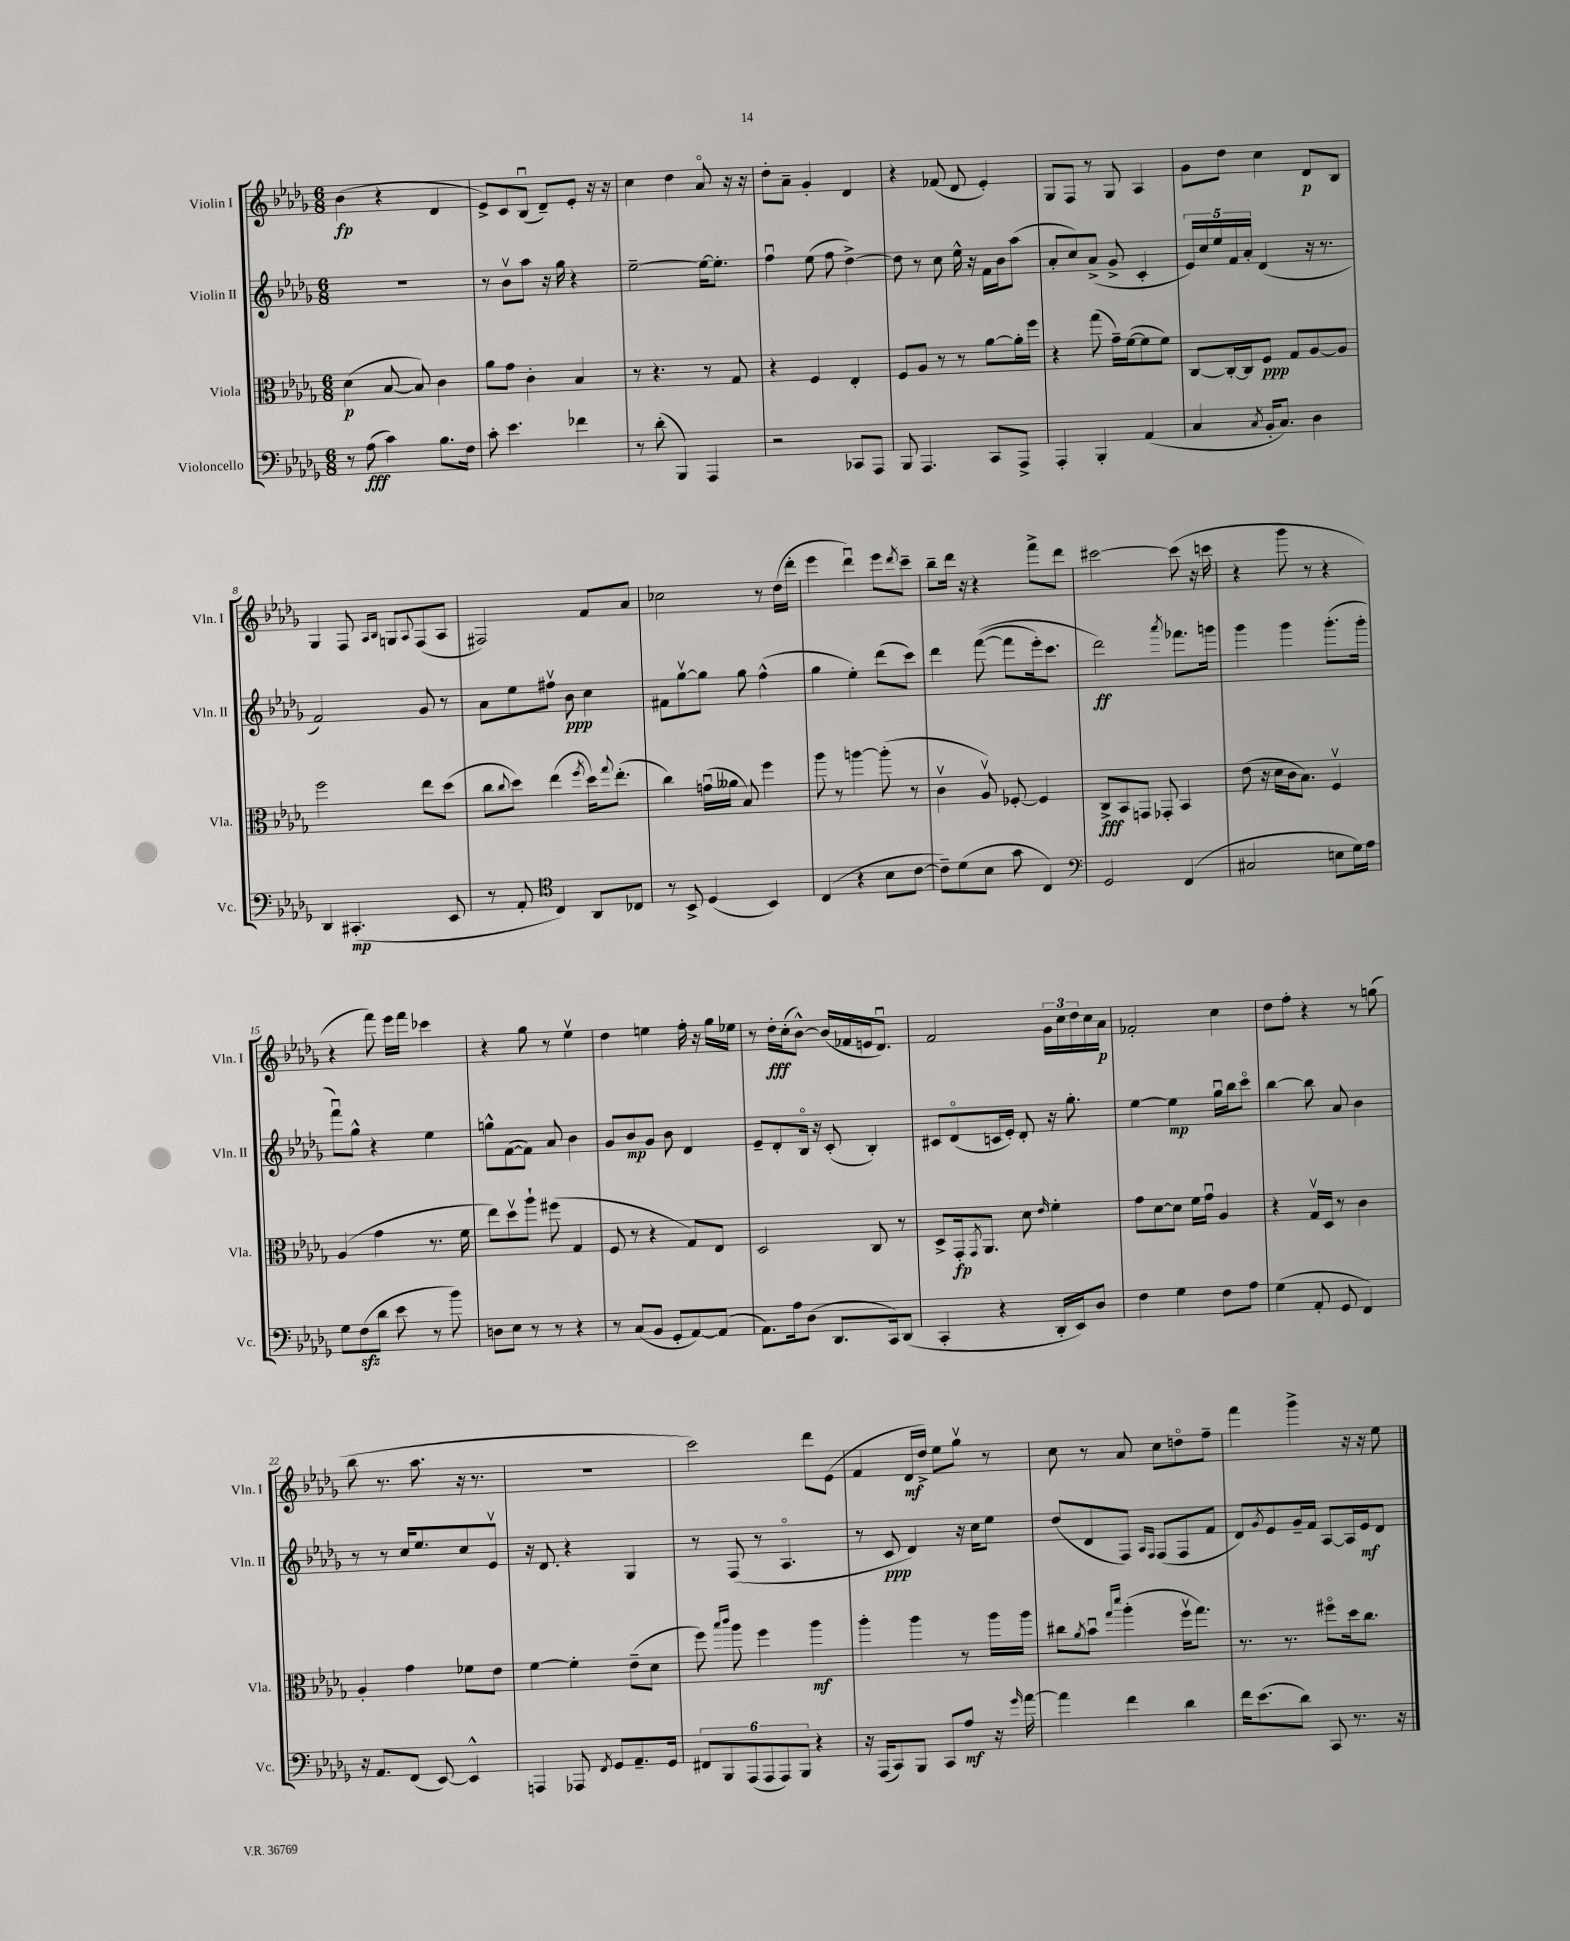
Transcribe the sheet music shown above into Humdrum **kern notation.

**kern	**dynam	**kern	**dynam	**kern	**dynam	**kern	**dynam
*part4	*part4	*part3	*part3	*part2	*part2	*part1	*part1
*staff4	*staff4	*staff3	*staff3	*staff2	*staff2	*staff1	*staff1
*I"Violoncello	*	*I"Viola	*	*I"Violin II	*	*I"Violin I	*
*I'Vc.	*	*I'Vla.	*	*I'Vln. II	*	*I'Vln. I	*
*clefF4	*	*clefC3	*	*clefG2	*	*clefG2	*
*k[b-e-a-d-g-]	*	*k[b-e-a-d-g-]	*	*k[b-e-a-d-g-]	*	*k[b-e-a-d-g-]	*
*M6/8	*	*M6/8	*	*M6/8	*	*M6/8	*
=1	=1	=1	=1	=1	=1	=1	=1
8r	.	(4d-\	p	2.r	.	(4b-\	fp
(8A-\	fff	.	.	.	.	.	.
4c\)	.	[8B-/	.	.	.	4r	.
.	.	8B-/])	.	.	.	.	.
8.B-\L	.	4c\	.	.	.	4d-/	.
16F\Jk	.	.	.	.	.	.	.
=2	=2	=2	=2	=2	=2	=2	=2
8c'\	.	8a-\L	.	8r	.	8e-^/L)	.
4.e-\	.	8g-\J	.	8b-v\L	.	8c/	.
.	.	4c'\	.	8aa-\J	.	(8B-u/J	.
.	.	.	.	16r	.	8d-~/L)	.
.	.	.	.	16gg-\	.	.	.
4f-X\	.	4B-/	.	4r	.	8e-'/J	.
.	.	.	.	.	.	16r	.
.	.	.	.	.	.	16r	.
=3	=3	=3	=3	=3	=3	=3	=3
8r	.	8r	.	[2ee-~\	.	4cc\	.
(8d-'\	.	4.r	.	.	.	.	.
4BBB-/)	.	.	.	.	.	4dd-\	.
4AAA-/	.	8r	.	16ee-\KL_	.	8a-/	.
.	.	.	.	8.ee-'\J]	.	.	.
.	.	8G-/	.	.	.	16r	.
.	.	.	.	.	.	16r	.
=4	=4	=4	=4	=4	=4	=4	=4
2r	.	4r	.	4ffu\	.	8dd-'\L	.
.	.	.	.	.	.	8a-~\J	.
.	.	4F/	.	(8ee-\	.	4g-'/	.
.	.	.	.	8ff\	.	.	.
8CC-X/L	.	4E-'/	.	[4dd-^\)	.	4d-/	.
8AAA-/J	.	.	.	.	.	.	.
=5	=5	=5	=5	=5	=5	=5	=5
8BBB-/	.	8F/L	.	8dd-\]	.	4r	.
4.AAA-/	.	8A-/J	.	8r	.	.	.
.	.	8r	.	8cc\	.	(8f-X/	.
.	.	8r	.	16ee-^^\	.	8d-/	.
.	.	.	.	16r	.	.	.
8CC/L	.	[8a-\L	.	16f\LL	.	4e-'/)	.
.	.	.	.	16b-\J	.	.	.
8AAA-^/J	.	16a-'\L]	.	(8aa-\J	.	.	.
.	.	16ff\JJ	.	.	.	.	.
=6	=6	=6	=6	=6	=6	=6	=6
4AAA-'/	.	4r	.	8a-'/L	.	8G-/L	.
.	.	.	.	8cc/)	.	8F/J	.
4BBB-'/	.	(8gg-\	.	(8a-^/J	.	8r	.
.	.	16g-~\LL)	.	8g-^/	.	8G-/	.
.	.	([16f\J	.	.	.	.	.
(4AA-/	.	8f\]	.	4c'/	.	4A-/	.
.	.	8f\J)	.	.	.	.	.
=7	=7	=7	=7	=7	=7	=7	=7
4C/	.	[8C/L	.	20e-/LL)	.	8g-\L	.
.	.	.	.	20cc/	.	.	.
.	.	.	.	20ee-/	.	.	.
.	.	16C'/L_	.	.	.	8dd-\J	.
.	.	.	.	20f/	.	.	.
.	.	16C/J]	.	.	.	.	.
.	.	.	.	20a-'/JJ	.	.	.
8qC/	.	.	.	.	.	.	.
16BB-'/KL	.	8F/J	ppp	(4d-/	.	4cc\	.
8.C/J)	.	.	.	.	.	.	.
.	.	8G-/L	.	.	.	.	.
4D-\	.	[8A-/	.	16r	.	8d-/L	p
.	.	.	.	8.r	.	.	.
.	.	8A-/J]	.	.	.	8B-/J	.
!!LO:LB:g=z
=8	=8	=8	=8	=8	=8	=8	=8
4DD-/	.	2ff\	.	2f/)	.	4G-/	.
(4.CC#X'/	mp	.	.	.	.	8F/	.
.	.	.	.	.	.	16qqA-/LL	.
.	.	.	.	.	.	16qqB-/JJ	.
.	.	.	.	.	.	8Gn/L	.
.	.	.	.	.	.	8qqA-/	.
.	.	8ee-\L	.	8g-/	.	(8F/	.
8EE-/	.	(8dd-\J	.	8r	.	8A-/J	.
=9	=9	=9	=9	=9	=9	=9	=9
8r	.	8cc\L	.	8a-\L	.	2F#X/)	.
.	.	8qqcc/	.	.	.	.	.
8AA-'/	.	8dd-\J)	.	8ee-\	.	.	.
*clefC4	*	*	*	*	*	*	*
4C/)	.	(4ee-\	.	8ff#Xv\J	.	.	.
.	.	.	.	8b-\	ppp	.	.
.	.	8qff/	.	.	.	.	.
8AA-/L	.	16dd-\KL)	.	4cc\	.	8f/L	.
.	.	8qqgg-/	.	.	.	.	.
.	.	(8.ee-'\J	.	.	.	.	.
8C-X/J	.	.	.	.	.	8a-/J	.
=10	=10	=10	=10	=10	=10	=10	=10
8r	.	4cc\)	.	8f#X\L	.	2cc-X\	.
8BB-^/	.	.	.	[8gg-v\	.	.	.
(4D-/	.	(16gnu\LL	.	8gg-\J]	.	.	.
.	.	16a--X\JJ	.	.	.	.	.
.	.	8B-/)	.	8gg-\	.	.	.
4BB-/)	.	4ff\	.	(4ff^^\	.	8r	.
.	.	.	.	.	.	(16dd-\LL	.
.	.	.	.	.	.	16ddd-'\JJ	.
=11	=11	=11	=11	=11	=11	=11	=11
(4C/	.	8aa-\	.	4gg-\	.	4eee-\	.
.	.	8r	.	.	.	.	.
4r	.	[4aan\	.	4ee-'\)	.	4ddd-u\)	.
8B-\L	.	(8aa'\]	.	(8ddd-\L	.	8eee-\L	.
.	.	.	.	.	.	8qddd-/	.
[8c\J	.	8r	.	8ccc\J)	.	8ccc~\J	.
=12	=12	=12	=12	=12	=12	=12	=12
8c~\L])	.	4cv\	.	4ddd-\	.	8bb-~\L	.
(8d-\	.	.	.	.	.	16ddd-\Jk	.
.	.	.	.	.	.	16r	.
8B-\J	.	8A-v/)	.	(([8fff\	.	4r	.
8g-\	.	[8F-X'/	.	8fff\L]	.	.	.
4C/)	.	4F-/]	.	16eee-'\k)	.	8fff^\L	.
.	.	.	.	8.ccc\J	.	.	.
.	.	.	.	.	.	8ddd-\J	.
=13	=13	=13	=13	=13	=13	=13	=13
*clefF4	*	*	*	*	*	*	*
2GG-/	.	8C^/L	fff	2ddd-\)	ff	[2ccc#X\	.
.	.	8BB-/	.	.	.	.	.
.	.	8GGn/J	.	.	.	.	.
.	.	8GG-X'/	.	.	.	.	.
.	.	.	.	8qaaa-/	.	.	.
(4FF/	.	4BB-/	.	8.fff-X\L	.	(8ccc#\]	.
.	.	.	.	.	.	16r	.
.	.	.	.	16gggn\Jk	.	16cccn\	.
=14	=14	=14	=14	=14	=14	=14	=14
2C#X/	.	(8e-\	.	4ggg-\	.	4r	.
.	.	16r	.	.	.	.	.
.	.	16d-\LL	.	.	.	.	.
.	.	16c\J	.	4ggg-\	.	8ggg-\	.
.	.	8.B-\J)	.	.	.	.	.
.	.	.	.	.	.	8r	.
8En\L	.	4Fv/	.	(8.ggg-'\L	.	4r	.
16G-\L)	.	.	.	.	.	.	.
16A-\JJ	.	.	.	16ggg-'\Jk	.	.	.
!!LO:LB:g=z
=15	=15	=15	=15	=15	=15	=15	=15
8G-\L	.	(4A-/	.	8fffu\L)	.	4r	.
(8Fzz\	.	.	.	8gg-^^\J	.	.	.
8d-\J	.	4g-\	.	4r	.	8fff\)	.
8e-\	.	.	.	.	.	16eee-\LL	.
.	.	.	.	.	.	16fff\JJ	.
8r	.	8.r	.	4ee-\	.	4ccc-X\	.
8b-\)	.	.	.	.	.	.	.
.	.	16f\	.	.	.	.	.
=16	=16	=16	=16	=16	=16	=16	=16
8Dn\L	.	8ee-\L)	.	8ggn^^\L	.	4r	.
8E-\J	.	8dd-v\	.	([8f\	.	.	.
8r	.	8aa-`\J	.	8f\J])	.	8gg-\	.
8r	.	(8ff#X\	.	8a-/	.	8r	.
4r	.	4G-/	.	4b-\	.	4ee-v\	.
=17	=17	=17	=17	=17	=17	=17	=17
8r	.	8F/	.	8g-/L	.	4dd-\	.
(8C/L	.	8r	.	8b-/	mp	.	.
8BB-/J	.	4r	.	8g-/J	.	4een\	.
8GG-'/L	.	.	.	8b-\	.	.	.
[8AA-/)	.	8G-/L)	.	4d-/	.	16ff'\	.
.	.	.	.	.	.	16r	.
(8AA-/J]	.	8E-/J	.	.	.	16gg-\LL	.
.	.	.	.	.	.	16ee-X\JJ	.
=18	=18	=18	=18	=18	=18	=18	=18
8.AA-\L)	.	2D-/	.	8e-~/L	.	8r	.
.	.	.	.	8d-'/	.	16dd-'\LL	fff
16A-\k	.	.	.	.	.	(16cc'\J	.
(8D-\J	.	.	.	16B-/Jk	.	[8b-^^\J)	.
.	.	.	.	16r	.	.	.
8.DD-/L	.	.	.	(8c'/	.	(16b-/LL]	.
.	.	.	.	.	.	16f-X/	.
.	.	8C/	.	4B-'/)	.	16en/J	.
16CC/k)	.	.	.	.	.	8.d-u/J)	.
(8DD-/J	.	8r	.	.	.	.	.
=19	=19	=19	=19	=19	=19	=19	=19
4CC'/	.	8D-^/L	.	8c#X/L	.	2f/	.
.	.	16GG-'/k	fp	(8d-/	.	.	.
.	.	8qGG-/	.	.	.	.	.
.	.	8.AA-/J	.	.	.	.	.
4r	.	.	.	16cn/L	.	.	.
.	.	.	.	16e-'/JJ)	.	.	.
.	.	8d-\	.	8d-'/	.	.	.
.	.	16qqe-/	.	.	.	.	.
16DD-'/LL	.	4f'\	.	16r	.	24g-\LL	.
.	.	.	.	.	.	24cc\	.
16EE-/J)	.	.	.	8.gg-'\	.	.	.
.	.	.	.	.	.	24dd-\	.
8D-/J	.	.	.	.	.	16cc\	.
.	.	.	.	.	.	16a-\JJ	p
=20	=20	=20	=20	=20	=20	=20	=20
4F\	.	8g-\L	.	[4ee-\	.	2f-X'/	.
.	.	[8d-\	.	.	.	.	.
4G-\	.	8d-\J]	.	4ee-\]	mp	.	.
.	.	16f\LL	.	.	.	.	.
.	.	16g-u\JJ	.	.	.	.	.
8F\L	.	4A-/	.	16gg-u\LL	.	4cc\	.
.	.	.	.	16bb-\J	.	.	.
8A-\J	.	.	.	8ccc\J	.	.	.
=21	=21	=21	=21	=21	=21	=21	=21
(4G-\	.	4r	.	[4bb-\	.	8dd-\L	.
.	.	.	.	.	.	8ff'\J	.
8AA-'/	.	16G-v/LL	.	8bb-\]	.	4r	.
.	.	16D-/JJ	.	.	.	.	.
8GG-/	.	8r	.	8a-/	.	.	.
4FF/)	.	4c\	.	4b-\	.	8r	.
.	.	.	.	.	.	(8ggn\	.
!!LO:LB:g=z
=22	=22	=22	=22	=22	=22	=22	=22
16r	.	4A-'/	.	8r	.	8bb-\	.
8.AA-/L	.	.	.	.	.	.	.
.	.	.	.	8r	.	8.r	.
(8FF/J	.	4g-\	.	16cc/KL	.	.	.
.	.	.	.	8.ee-/	.	8.aa-\	.
[8EE-/)	.	.	.	.	.	.	.
4EE-^^/]	.	8f-X\L	.	8cc/	.	16r	.
.	.	.	.	.	.	8.r	.
.	.	8e-\J	.	8e-v/J	.	.	.
=23	=23	=23	=23	=23	=23	=23	=23
4AAAn/	.	[4f\	.	16r	.	2.r	.
.	.	.	.	8.d-/	.	.	.
8AAA-X/	.	4f'\]	.	4r	.	.	.
8qFF/	.	.	.	.	.	.	.
8GG-/L	.	.	.	.	.	.	.
8.AA-~/	.	(8e-~\L	.	4G-/	.	.	.
.	.	8d-\J	.	.	.	.	.
16GG-/Jk	.	.	.	.	.	.	.
=24	=24	=24	=24	=24	=24	=24	=24
12FF#X/L	.	8ff\)	.	8r	.	2ccc\)	.
12BBB-/	.	.	.	.	.	.	.
.	.	16qqbb-/LL	.	.	.	.	.
.	.	16qqccc/JJ	.	.	.	.	.
.	.	8aa-\	.	(8F/	.	.	.
(12AAA-/	.	.	.	.	.	.	.
12AAA-/	.	4ff\	.	8r	.	.	.
12AAA-/)	.	.	.	.	.	.	.
.	.	.	.	4.A-/	.	.	.
12BBB-/J	.	.	.	.	.	.	.
4r	.	4aa-\	mf	.	.	8ddd-\L	.
.	.	.	.	.	.	(8e-\J	.
=25	=25	=25	=25	=25	=25	=25	=25
16r	.	4aa-'\	.	8r	.	4f/	.
(16AAA-/KL	.	.	.	.	.	.	.
8CC/)	.	.	.	8c/	ppp	.	.
8BBB-/J	.	4aa-\	.	4d-/)	.	16d-/LL	mf
.	.	.	.	.	.	16dd-^/JJ)	.
8CC/L	.	.	.	.	.	8ee-\L	.
8A-/J	mf	8r	.	16r	.	8gg-v\J	.
.	.	.	.	16cc\KL	.	.	.
16r	.	16aa-\LL	.	8ee-\J	.	8r	.
16qqg-/	.	.	.	.	.	.	.
[16a-\	.	16aa-\JJ	.	.	.	.	.
=26	=26	=26	=26	=26	=26	=26	=26
4a-\]	.	8cc#X\L	.	(8dd-/L	.	8cc\	.
.	.	8qa-/	.	.	.	.	.
.	.	8b-u\J	.	8d-/	.	8r	.
.	.	16qqgg-/LL	.	.	.	.	.
.	.	16qqddd-/JJ	.	.	.	.	.
4f\	.	(4aa-'\	.	8F/J)	.	8a-/	.
.	.	.	.	16qqA-/LL	.	.	.
.	.	.	.	16qqF/JJ	.	.	.
.	.	.	.	(8F/L	.	8cc\L	.
4d-\	.	16ffv\KL	.	8F/	.	8ddn\	.
.	.	8.gg-\J)	.	.	.	.	.
.	.	.	.	8f/J	.	8ff~\J	.
=27	=27	=27	=27	=27	=27	=27	=27
16f\KL	.	8.r	.	8d-/L)	.	4fff\	.
(8.e-\	.	.	.	.	.	.	.
.	.	.	.	8qg-/	.	.	.
.	.	.	.	8e-/	.	.	.
.	.	8.r	.	.	.	.	.
8d-\J)	.	.	.	16g-~/L	.	4ggg-^\	.
.	.	.	.	16f/JJ	.	.	.
8CC/	.	8ff#X\L	.	[8A-/L	.	.	.
8.r	.	16dd-\k	.	16A-/L]	.	16r	.
.	.	8.cc\J	.	16e-/J	mf	16r	.
.	.	.	.	8d-/J	.	8ee-\	.
16r	.	.	.	.	.	.	.
==	==	==	==	==	==	==	==
*-	*-	*-	*-	*-	*-	*-	*-
